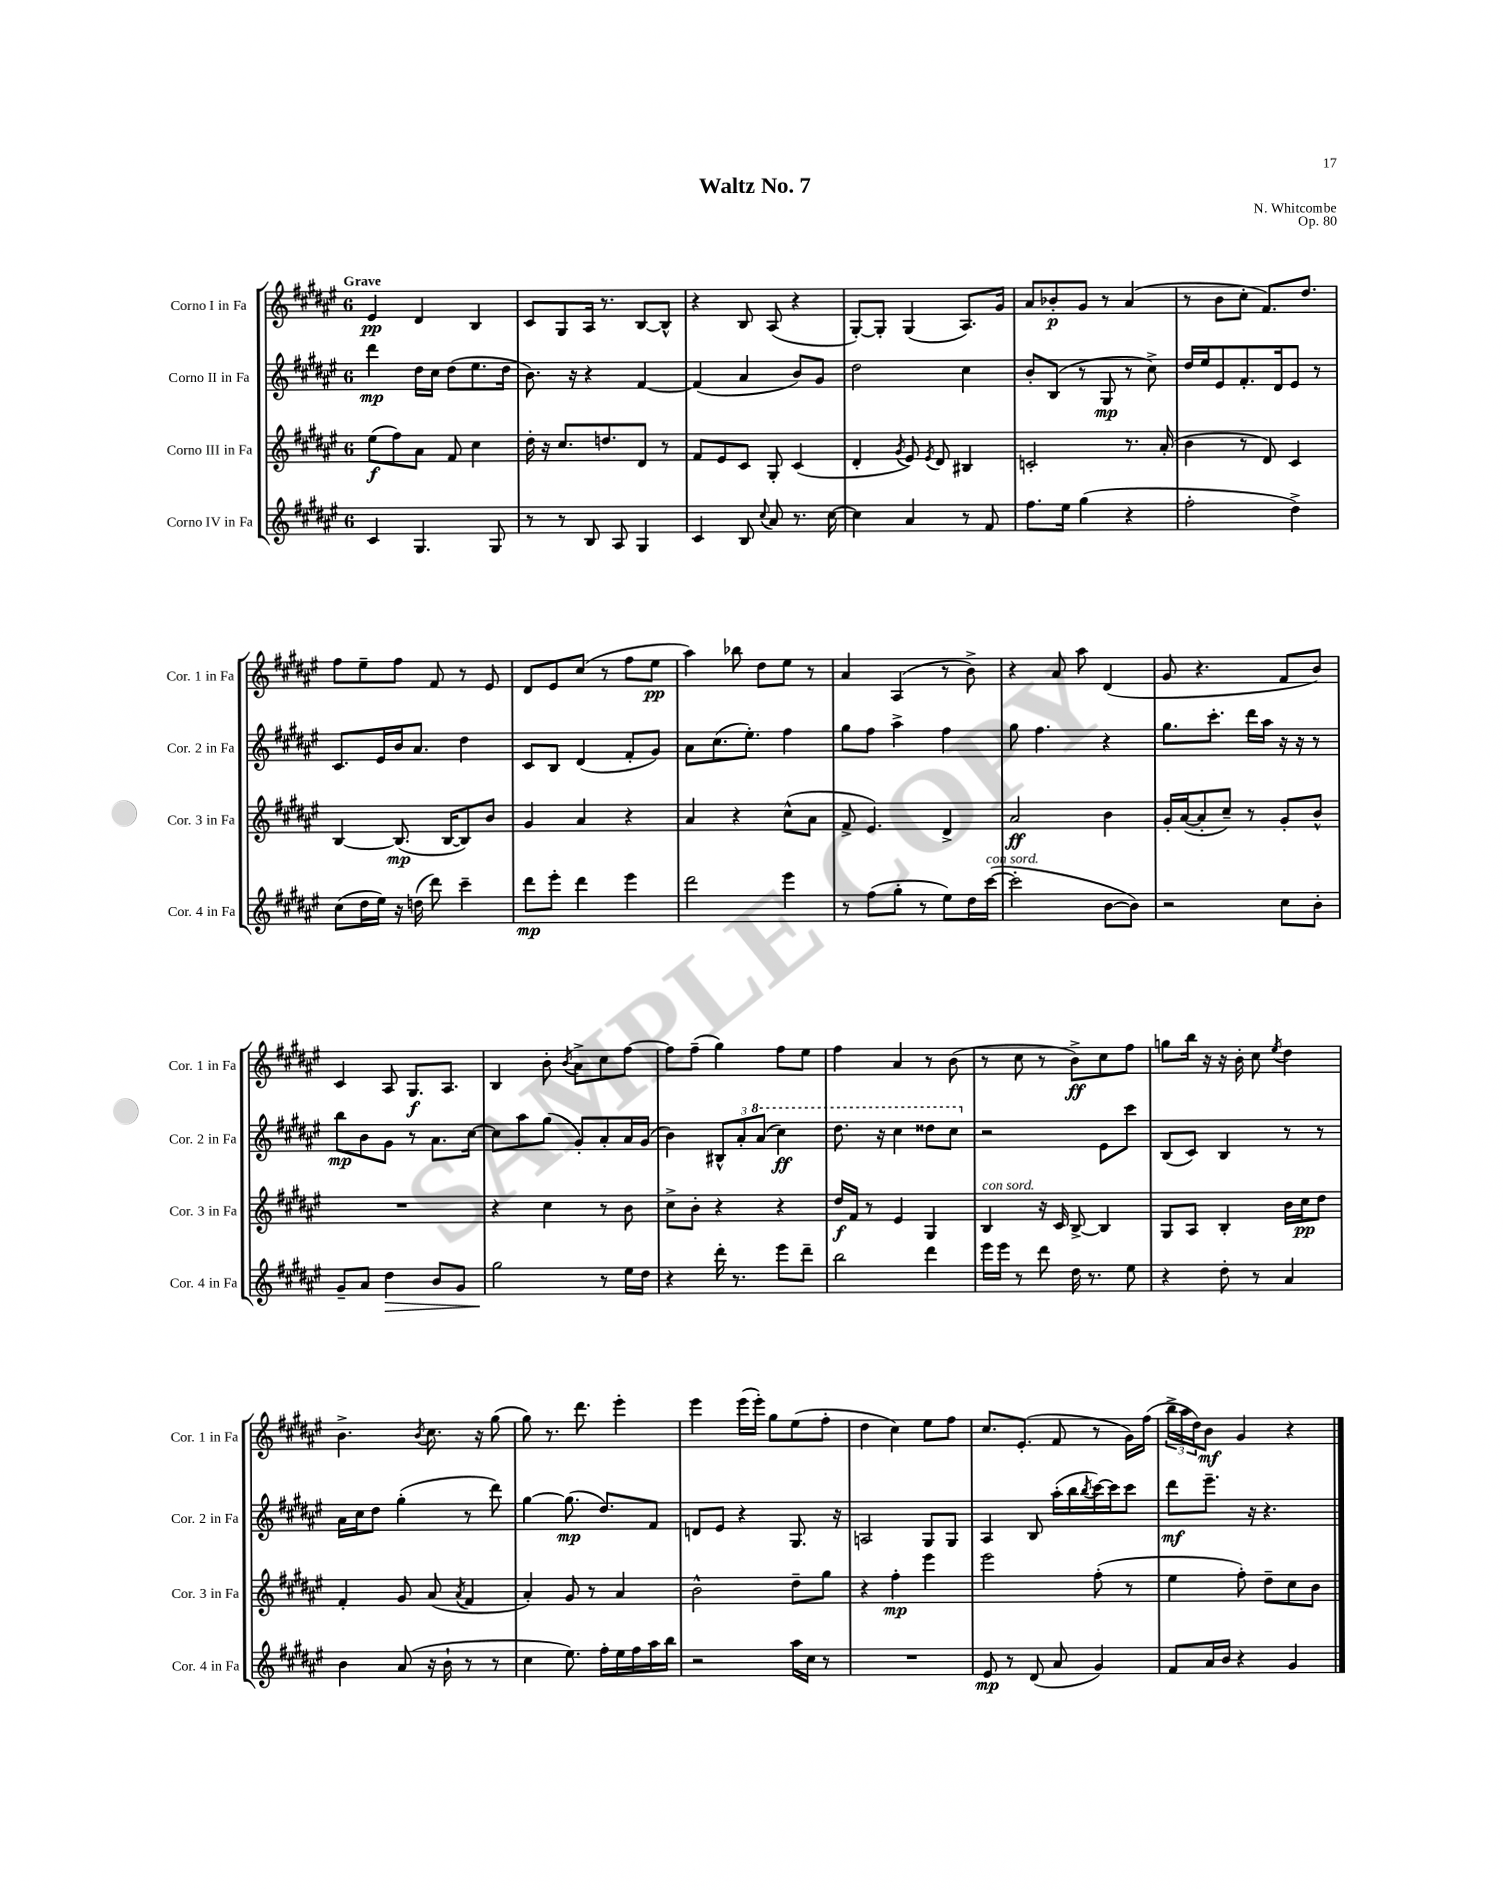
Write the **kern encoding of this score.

**kern	**kern	**kern	**kern
*staff4	*staff3	*staff2	*staff1
*clefG2	*clefG2	*clefG2	*clefG2
*k[f#c#g#d#a#e#]	*k[f#c#g#d#a#e#]	*k[f#c#g#d#a#e#]	*k[f#c#g#d#a#e#]
*M6/8	*M6/8	*M6/8	*M6/8
4c#/	(8ee#\L	4ddd#\	4e#/
.	8ff#\)	.	.
4.G#/	8a#\J	16dd#\LL	4d#/
.	.	16cc#\JJ	.
.	8f#/	(8dd#\L	.
.	4cc#\	8.ee#\	4B/
8G#/	.	.	.
.	.	16dd#\Jk	.
=	=	=	=
8r	16dd#'\	8.b\)	8c#/L
.	16r	.	.
8r	8.cc#/L	.	8G#/
.	.	16r	.
8B/	.	4r	16A#/Jk
.	8.dd/	.	8.r
8A#/	.	.	.
4G#/	8d#/J	[4f#/	[8B/L
.	8r	.	8B^^/]J
=	=	=	=
4c#/	8f#/L	(4f#/]	4r
.	8e#/	.	.
8B/	8c#/J	4a#/	8B/
8qqcc#/	.	.	.
8a#/	8G#'/	.	(8A#/
8.r	(4c#/	8b/L)	4r
.	.	8g#/J	.
[16cc#\	.	.	.
=	=	=	=
4cc#\]	4d#'/	2dd#\	[8G#'/L)
.	.	.	8G#'/]J
.	8qg#/	.	.
4a#/	8e#/)	.	(4G#/
.	8qe#/	.	.
.	8d#/	.	.
8r	4B#/	4cc#\	8.A#/L)
8f#/	.	.	.
.	.	.	16g#/Jk
=	=	=	=
8.ff#\L	2c'/	8b'/L	8a#/L
.	.	(8B/J	8b-'/
16ee#\Jk	.	.	.
(4gg#\	.	8r	8g#/J
.	.	8G#/	8r
4r	8.r	8r	(4a#/
.	.	8cc#^\)	.
.	(16a#'/	.	.
=	=	=	=
2ff#'\	4b\	16dd#/LL	8r
.	.	16ee#/J	.
.	.	8e#/	8b\L
.	8r	8.f#'/	8cc#'\J
.	8d#/)	.	8.f#/L)
.	.	16d#/k	.
4dd#^\)	4c#/	8e#/J	.
.	.	.	8.dd#/J
.	.	8r	.
=	=	=	=
(8cc#\L	[4B/	8.c#/L	8ff#\L
16dd#\L	.	.	8ee#~\
16ee#\JJ)	.	16e#/L	.
16r	(8.B/]	16b/J	8ff#\J
(16dd\	.	8.a#/J	.
8ddd#\)	.	.	8f#/
.	[16B/LK	.	.
4ccc#~\	8B/])	4dd#\	8r
.	8b/J	.	8e#/
=	=	=	=
8ddd#\L	4g#/	8c#/L	8d#/L
8eee#'\J	.	8B/J	8e#/
4ddd#\	4a#/	(4d#/	(8cc#/J
.	.	.	8r
4eee#\	4r	8f#'/L	8ff#\L
.	.	8g#/J)	8ee#\J
=	=	=	=
2ddd#\	4a#/	8a#\L	4aa#\)
.	.	(8.cc#\	.
.	4r	.	8bb-\
.	.	8.ee#'\J)	.
.	.	.	8dd#\L
4eee#\	(8cc#^^\L	4ff#\	8ee#\J
.	8a#\J	.	8r
=	=	=	=
8r	8f#^/	8gg#\L	4a#/
(8ff#\L	4.e#/)	8ff#\J	.
8gg#'\J	.	4aa#^\	(4A#/
8r	.	.	.
8ee#\L)	4d#^/	4ff#\	8r
16dd#\L	.	.	8b^\)
([16ccc#\JJ	.	.	.
=	=	=	=
2ccc#'\]	2a#/	8gg#\	4r
.	.	4.ff#\	.
.	.	.	8a#/
.	.	.	8aa#\
[8b\L	4b\	4r	(4d#/
8b\]J)	.	.	.
=	=	=	=
2r	16g#'/LL	8.gg#\L	8g#/
.	([16a#/J	.	.
.	8a#'/]	.	4.r
.	.	8.ccc#'\J	.
.	8cc#~/J)	.	.
.	8r	16ddd#\LL	.
.	.	16aa#\JJ	.
8cc#\L	8g#'/L	16r	8f#/L
.	.	16r	.
8b'\J	8b^^/J	8r	8b/J)
=	=	=	=
8g#~/L	2.r	8bb\L	4c#/
8a#/J	.	8b\	.
4dd#\	.	8g#\J	8A#/
.	.	8r	8.G#/L
8b/L	.	8.a#\L	.
.	.	.	8.A#/J
8g#/J	.	.	.
.	.	[16cc#\Jk	.
=	=	=	=
2gg#\	4r	8cc#\]L	4B/
.	.	8aa#\	.
.	4cc#\	(8gg#\J	8b'\
.	.	.	8qb/
.	.	8g#'/L)	8a#^\L
8r	8r	8a#'/	8cc#\
16ee#\LL	8b\	16a#/L	[8ff#\J
16dd#\JJ	.	(16g#/JJ	.
=	=	=	=
4r	8cc#^\L	4b\)	8ff#\]L
.	8b'\J	.	(8ff#~\J
16ddd#'\	4r	12B#^^/L	4gg#\)
8.r	.	.	.
.	.	12a#'/	.
.	.	(12aa#/J	.
8eee#\L	4r	4ccc#\)	8ff#\L
8ddd#~\J	.	.	8ee#\J
=	=	=	=
2bb\	16dd#/LL	8.ddd#\	4ff#\
.	16f#/JJ	.	.
.	8r	.	.
.	.	16r	.
.	4e#/	4ccc#\	4a#/
4ddd#\	4G#/	8ddd##\L	8r
.	.	8ccc#\J	(8b\
=	=	=	=
16eee#\LL	4B/	2r	8r
16eee#\JJ	.	.	.
8r	.	.	8cc#\
8ddd#\	16r	.	8r
.	16c#/	.	.
16dd#\	[8B^/	.	8b^\L)
8.r	.	.	.
.	4B/]	8e#\L	8cc#\
8ee#\	.	8ccc#\J	8ff#\J
=	=	=	=
4r	8G#/L	(8B/L	8gg\L
.	8A#/J	8c#/J)	16bb\Jk
.	.	.	16r
8dd#'\	4B'/	4B/	16r
.	.	.	16b'\
8r	.	.	8cc#\
.	.	.	8qee#/
4a#/	16b\LL	8r	4dd#\
.	16cc#\J	.	.
.	8dd#\J	8r	.
=	=	=	=
4b\	4f#'/	16a#\LL	4.b^\
.	.	16cc#\J	.
.	.	8dd#\J	.
(8a#/	8g#/	(4gg#'\	.
.	.	.	8qb/
16r	(8a#/	.	8.cc#\
16b`\	.	.	.
.	8qa#/	.	.
8r	4f#/	8r	.
.	.	.	16r
8r	.	8ddd#\)	(8gg#\
=	=	=	=
4cc#\	4a#'/)	[4gg#\	8gg#\)
.	.	.	8.r
8.ee#\)	8g#/	(8.gg#\]	.
.	.	.	8.ddd#\
.	8r	.	.
16ff#'\LL	.	8.dd#/L)	.
16ee#\	4a#/	.	4eee#'\
16ff#\	.	.	.
16aa#\	.	8f#/J	.
16bb\JJ	.	.	.
=	=	=	=
2r	2b^^\	8d/L	4eee#\
.	.	8e#/J	.
.	.	4r	(16eee#\LL
.	.	.	16eee#'\JJ)
.	.	.	8gg#\L
16aa#\LL	8dd#~\L	8.G#/	(8ee#\
16cc#\JJ	.	.	.
8r	8gg#\J	.	8ff#'\J
.	.	16r	.
=	=	=	=
2.r	4r	2A/	4dd#\
.	4ff#'\	.	4cc#\)
.	4eee#\	8G#/L	8ee#\L
.	.	8G#/J	8ff#\J
=	=	=	=
8e#/	2eee#\	4A#/	8.cc#/L
8r	.	.	.
.	.	.	(8.e#'/J
(8d#/	.	8B/	.
8a#/	.	(16aa#'\LL	8f#/
.	.	16bb\	.
.	.	8qbb/	.
4g#/)	(8ff#'\	[16ccc#\)	8r
.	.	16ccc#\]J	.
.	8r	8ccc#\J	16g#\LL)
.	.	.	(16ff#\JJ
=	=	=	=
8f#/L	4ee#\	8ddd#\L	24bb^\LL
.	.	.	24aa#\
.	.	.	24dd#\J)
16a#/L	.	8.eee#~\J	8b\J
16b/JJ	.	.	.
4r	8ff#'\)	.	4g#/
.	.	16r	.
.	8dd#~\L	4.r	.
4g#/	8cc#\	.	4r
.	8b\J	.	.
==	==	==	==
*-	*-	*-	*-
